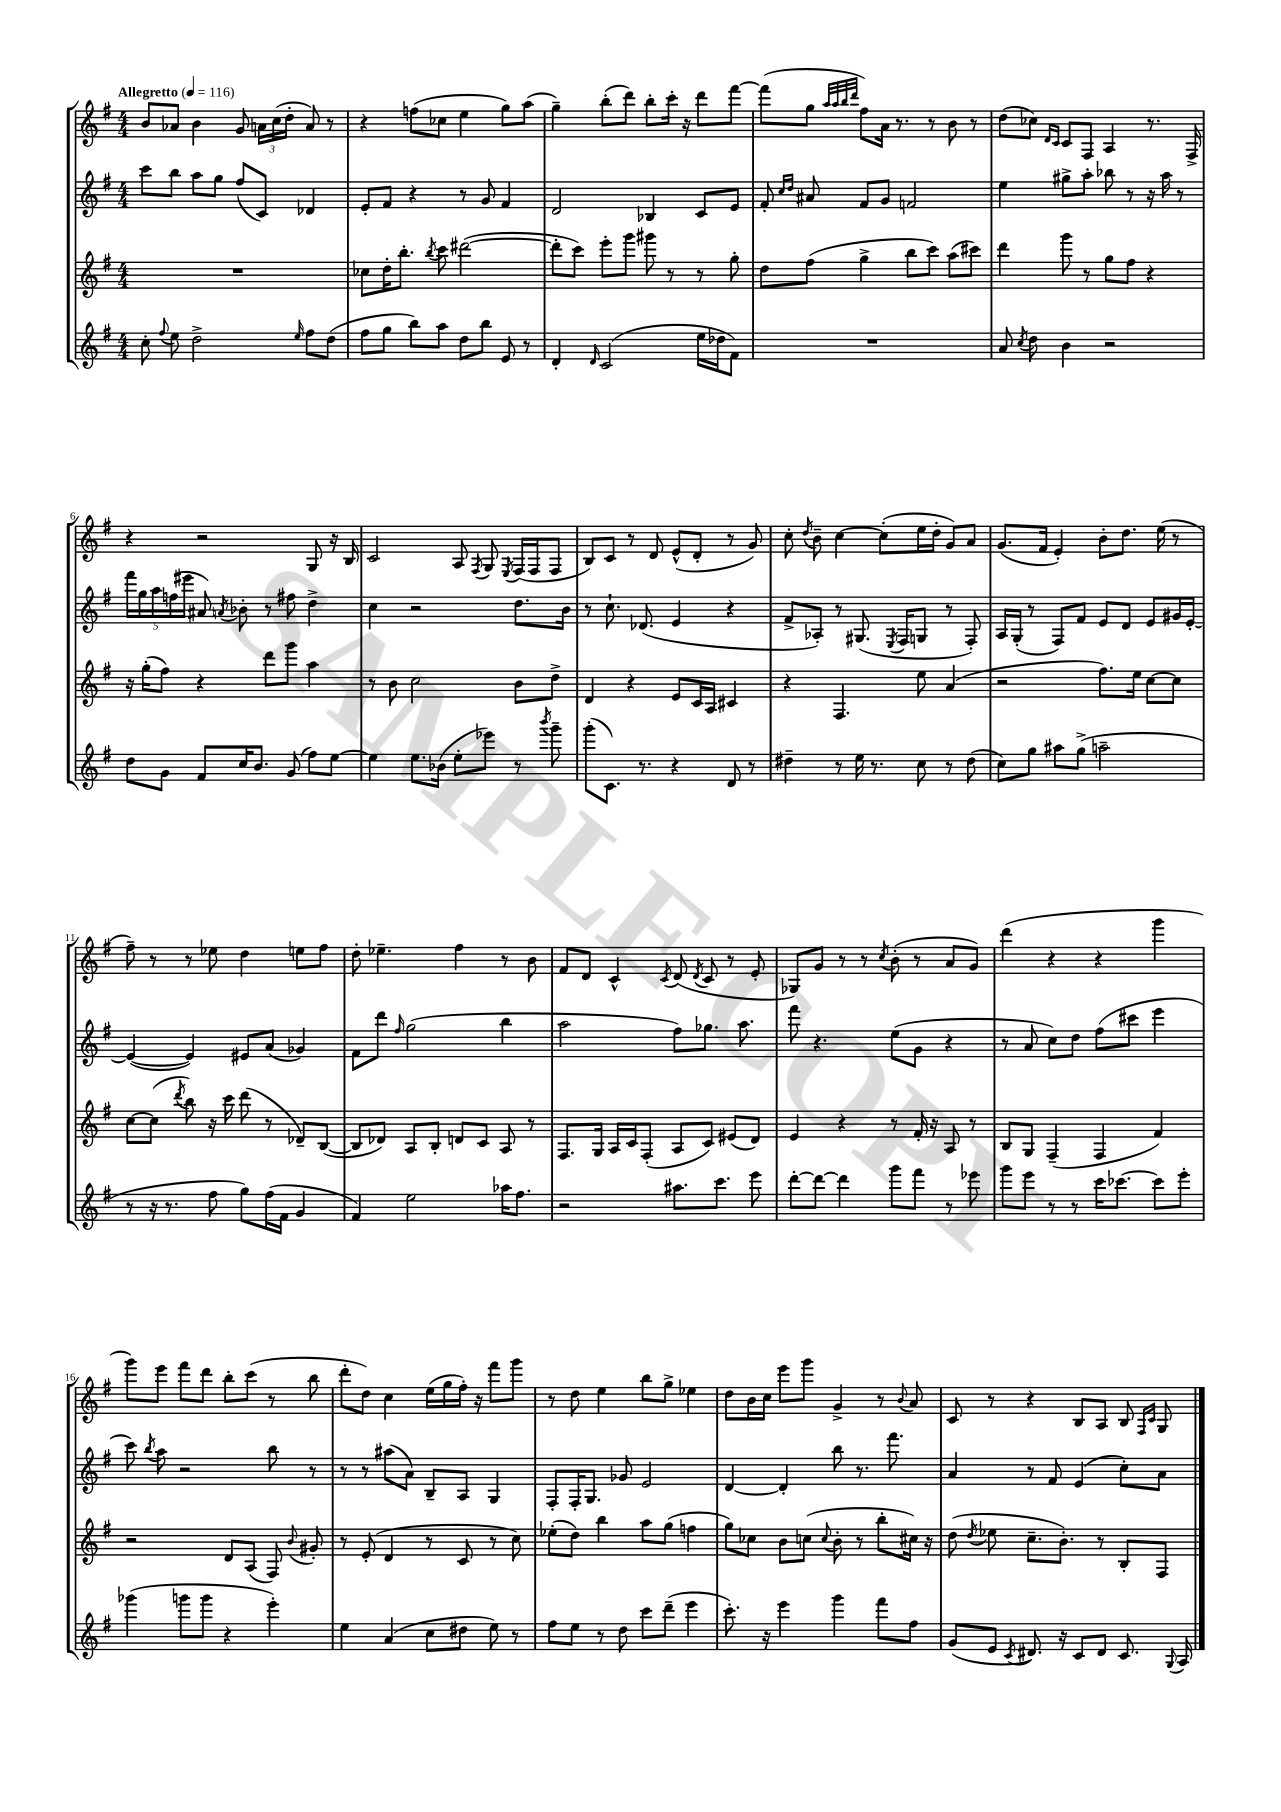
<<
\new StaffGroup <<
\new Staff = "s0" {
    \clef treble \key g \major \numericTimeSignature \time 4/4 \tempo "Allegretto" 4 = 116
    \autoBeamOff b'8[ aes'8] b'4 g'8 \tuplet 3/2 { a'16[ c''16( d''16]-. } a'8) r8 |
    r4 f''8[( ces''8] e''4 g''8[) a''8]( |
    g''4--) b''8[-.( d'''8]) b''8[-. c'''16]-. r16 d'''8[ fis'''8]~ |
    fis'''8[( g''8] \grace { a''32[ a''32 b''32 d'''32] } fis''8[) a'16] r8. r8 b'8 r8 |
    d''8[( ces''8]) \grace { d'16[ c'16] } c'8[ fis8] a4 r8. fis16-> |
    r4 r2 g8 r16 b16 |
    c'2 a8 \acciaccatura { fis8 } g8 \acciaccatura { e8 } fis16[( fis16 fis8] |
    b8[) c'8] r8 d'8 e'8[-^( d'8]-. r8 g'8) |
    c''8-. \acciaccatura { d''8 } b'8-- c''4~ c''8[-.( e''16 d''16]-. g'8[) a'8] |
    g'8.[( fis'16] e'4-.) b'8[-. d''8.] e''16( r8 |
    fis''8--) r8 r8 ees''8 d''4 e''8[ fis''8] |
    d''8-. ees''4.-- fis''4 r8 b'8 |
    fis'8[ d'8] c'4-^ \acciaccatura { c'8 } d'8( \acciaccatura { d'8 } c'8 r8 e'8-. |
    ges8[) g'8] r8 r8 \acciaccatura { c''8 } b'8-.( r8 a'8[ g'8]) |
    d'''4( r4 r4 g'''4 |
    g'''8[) e'''8] fis'''8[ d'''8] b''8[-. c'''8]( r8 b''8 |
    d'''8[-. d''8]) c''4 e''16[( g''16 fis''16]-.) r16 fis'''8[ g'''8] |
    r8 d''8 e''4 b''8[ g''8]-> ees''4 |
    d''8[ b'16 c''16] e'''8[ g'''8] g'4-> r8 \appoggiatura { b'8 } a'8 |
    c'8 r8 r4 b8[ a8] b8 \grace { fis16[ c'16] } g8 \bar "|." |
}
\new Staff = "s1" {
    \clef treble \key g \major \numericTimeSignature \time 4/4
    \autoBeamOff c'''8[ b''8] a''8[ g''8] fis''8[( c'8]) des'4 |
    e'8[-. fis'8] r4 r8 g'8 fis'4 |
    d'2 bes4 c'8[ e'8] |
    fis'8-. \grace { c''16[ d''16] } ais'8 fis'8[ g'8] f'2 |
    e''4 gis''8[-> a''8]-. bes''8 r8 r16 a''16 r8 |
    \tuplet 5/4 { fis'''16[ g''16 a''16 f''16( eis'''16] } ais'8) \acciaccatura { a'8 } bes'8-. r8 fis''8 d''4-> |
    c''4 r2 d''8.[ b'16] |
    r8 c''8.-! des'8.( e'4 r4 |
    fis'8[-> aes8]-.) r8 gis8.( \acciaccatura { e8 } fis16[ g8] r8 fis8-.) |
    a16[ g16]-.( r8 fis8[) fis'8] e'8[ d'8] e'8[ gis'16 e'16]~-. |
    e'4~( e'4) eis'8[ a'8]( ges'4) |
    fis'8[ d'''8] \grace { fis''16 } g''2( b''4 |
    a''2 fis''8[) ges''8.] a''8. |
    fis'''8 r4. e''8[( g'8] r4 |
    r8 a'8 c''8[) d''8] fis''8[( cis'''8] e'''4 |
    c'''8) \acciaccatura { b''8 } a''8 r2 b''8 r8 |
    r8 r8 ais''8[( a'8]) b8[-- a8] g4 |
    fis8[-. fis16-. g8.] ges'8 e'2 |
    d'4~ d'4-. b''8 r8. fis'''8. |
    a'4 r8 fis'8 e'4( c''8[-.) a'8] \bar "|." |
}
\new Staff = "s2" {
    \clef treble \key g \major \numericTimeSignature \time 4/4
    \autoBeamOff R1 |
    ces''8[ d''16-. b''8.]-. \acciaccatura { b''8 } c'''8 dis'''2~( |
    dis'''8[-. c'''8]) e'''8[-. g'''8] gis'''8 r8 r8 g''8-. |
    d''8[ fis''8]( g''4-> b''8[ c'''8]) a''8[( cis'''8]) |
    d'''4 g'''8 r8 g''8[ fis''8] r4 |
    r16 g''16[-.( fis''8]) r4 d'''8[ g'''8] a''4 |
    r8 b'8 c''2 b'8[ d''8]-> |
    d'4 r4 e'8[ c'16 a16] cis'4 |
    r4 fis4. e''8 a'4( |
    r2 fis''8.[) e''16] c''8[~ c''8] |
    c''8[~ c''8]( \acciaccatura { d'''8 } b''8) r16 c'''16 d'''8( r8 des'8[--) b8]~( |
    b8[ des'8]) a8[ b8]-. d'8[ c'8] a8 r8 |
    fis8.[ g16] a16[ c'16 fis8]-.( a8[ c'8]) eis'8[( d'8]) |
    e'4 r4 r8 fis'16-. r16 a8 r8 |
    b8[ g8] fis4--( fis4 fis'4) |
    r2 d'8[ a8]( fis8) \appoggiatura { b'8 } gis'8-. |
    r8 e'8-.( d'4 r8 c'8 r8 c''8) |
    ees''8[-.( d''8]) b''4 a''8[ g''8]( f''4 |
    g''8[) ces''8] b'8[ c''8]( \appoggiatura { c''8 } b'8-. r8 b''8[-. cis''16]) r16 |
    d''8( \acciaccatura { d''8 } ees''8 c''8.[-- b'8.]-.) r8 b8[-. fis8] \bar "|." |
}
\new Staff = "s3" {
    \clef treble \key g \major \numericTimeSignature \time 4/4
    \autoBeamOff c''8-. \appoggiatura { fis''8 } e''8 d''2-> \grace { e''16 } fis''8[ d''8]( |
    fis''8[ g''8] b''8[) a''8] d''8[ b''8] e'8 r8 |
    d'4-. \grace { d'16 } c'2( e''16[ des''16 fis'8]) |
    R1 |
    a'8 \acciaccatura { c''8 } d''8 b'4 r2 |
    d''8[ g'8] fis'8[ c''16 b'8.] g'8( fis''8[) e''8]~ |
    e''4 e''8.[ bes'16]( e''8[-. ees'''8]) r8 \acciaccatura { b'''8 } g'''8-- |
    g'''8[-.( c'8.]) r8. r4 d'8 r8 |
    dis''4-- r8 e''16 r8. c''8 r8 dis''8( |
    c''8[) g''8] ais''8[ g''8]->( a''2-- |
    r8 r16 r8. fis''8 g''8[) fis''16( fis'16] g'4 |
    fis'4) e''2 aes''16[ fis''8.] |
    r2 ais''8.[ c'''8.] e'''8 |
    d'''8[~-. d'''8]~ d'''4 g'''8[ fis'''8] r8 ees'''8 |
    g'''8[ e'''8] r8 r8 c'''16[ ces'''8.]~ ces'''8[ e'''8]-. |
    ges'''4( g'''8[ g'''8] r4 e'''4-.) |
    e''4 a'4( c''8[ dis''8] e''8) r8 |
    fis''8[ e''8] r8 d''8 c'''8[ d'''8]--( e'''4 |
    c'''8.-.) r16 e'''4 g'''4 fis'''8[ fis''8] |
    g'8[( e'8] \acciaccatura { c'8 } dis'8.) r16 c'8[ dis'8] c'8. \appoggiatura { g8 } a16 \bar "|." |
}
>>
>>
